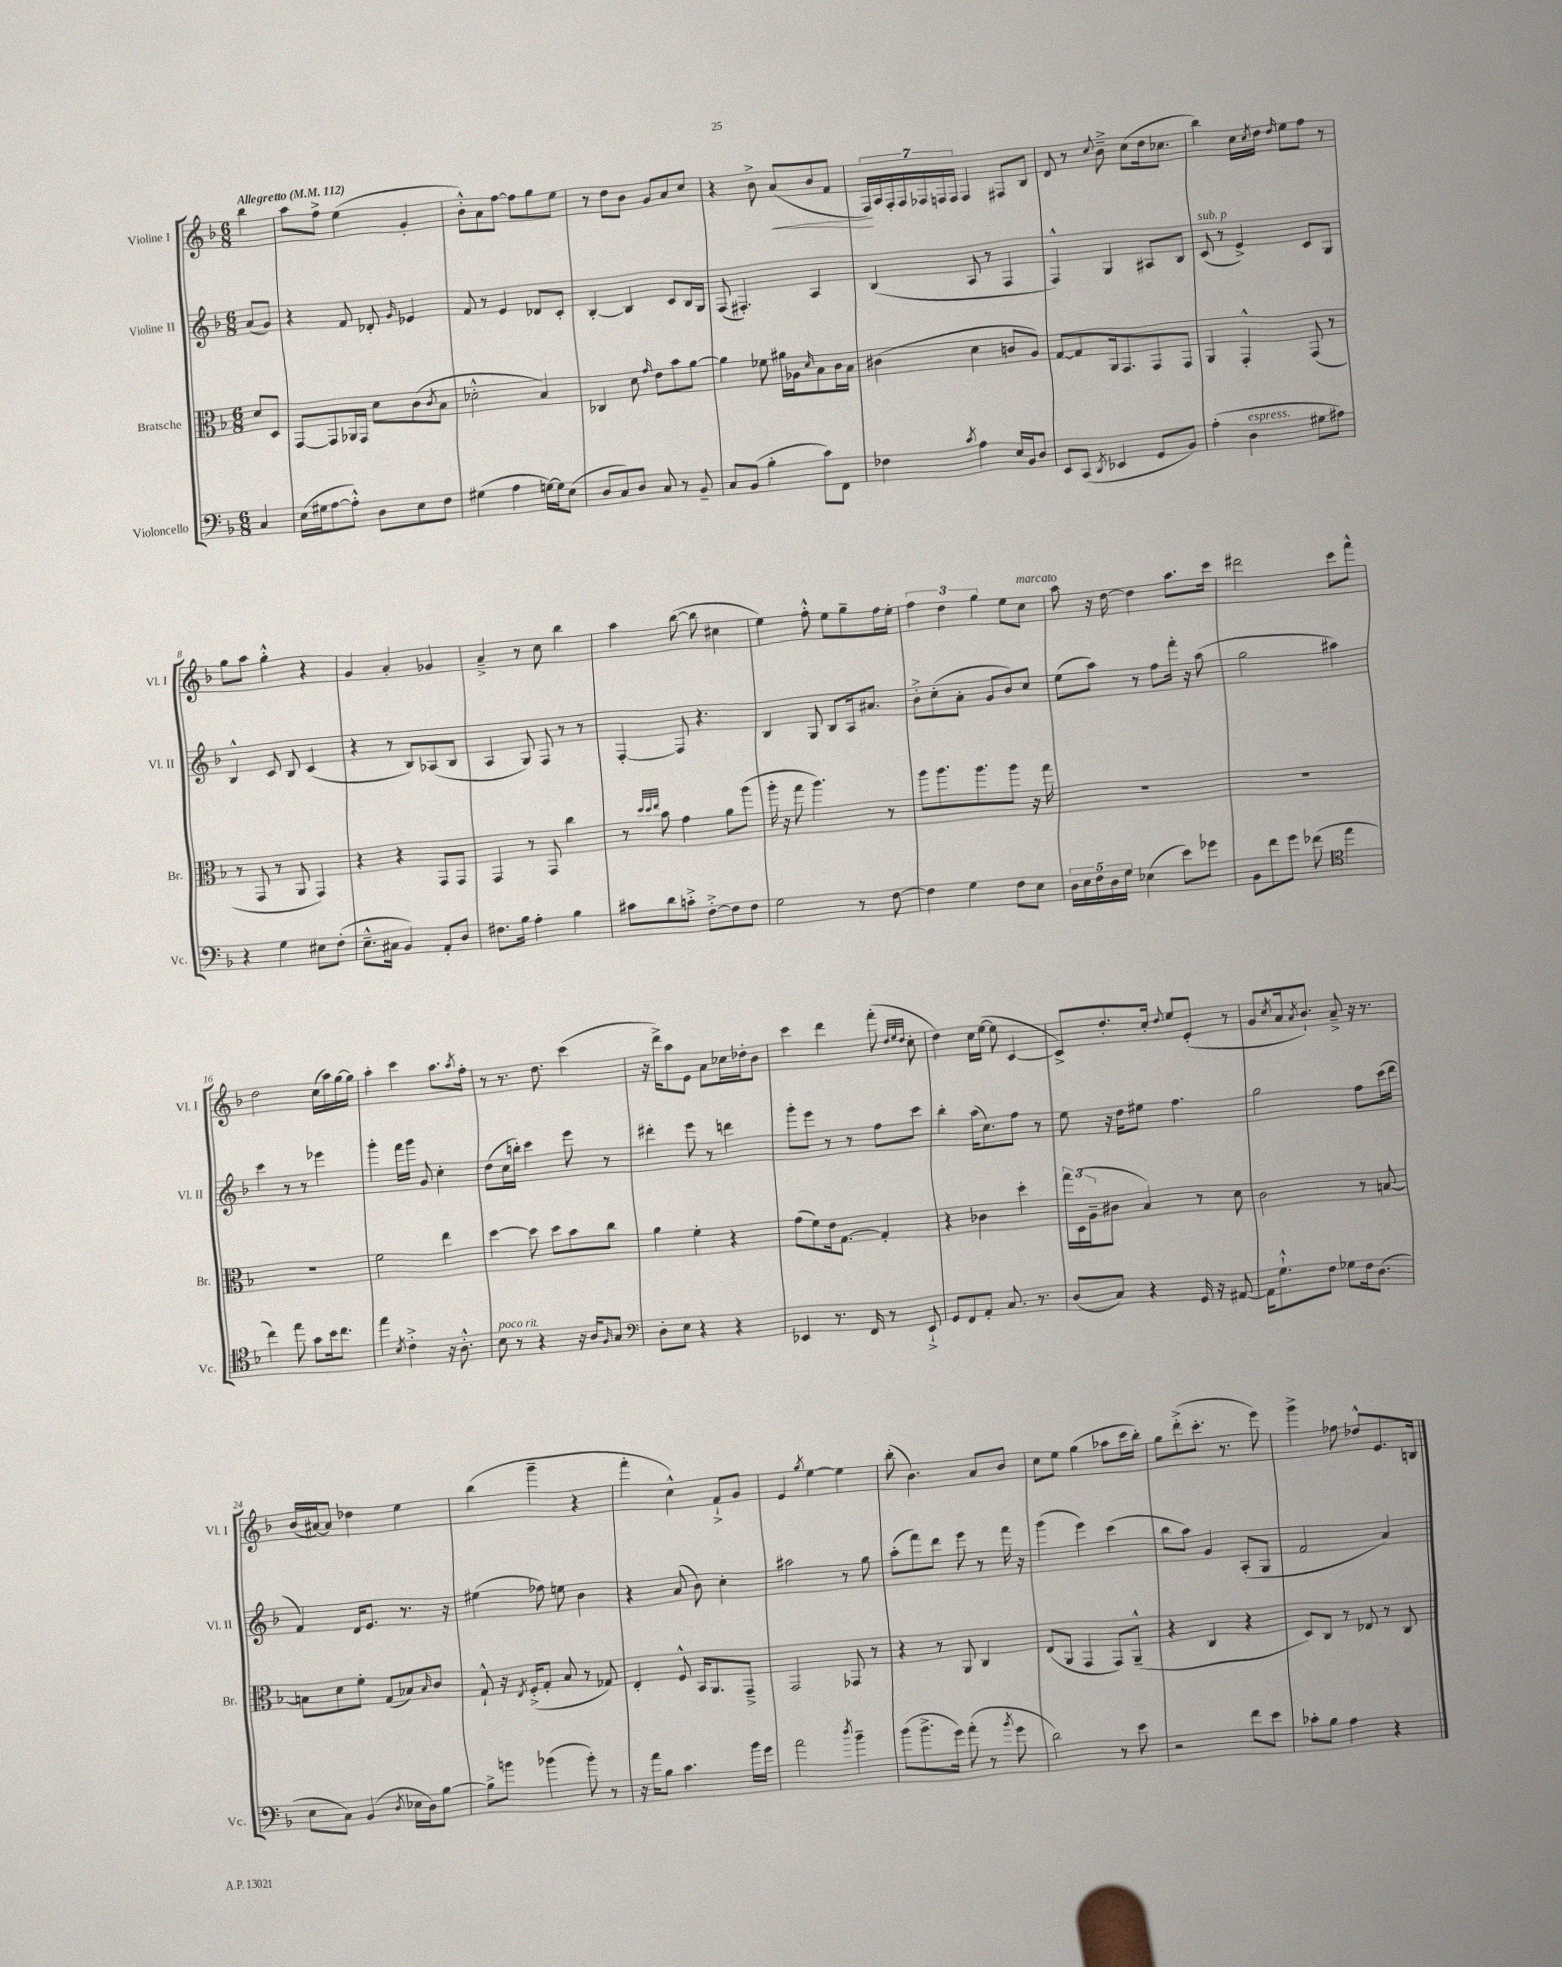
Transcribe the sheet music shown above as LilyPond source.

<<
\new StaffGroup <<
\new Staff = "s0" \with { instrumentName = "Violine I" shortInstrumentName = "Vl. I" } {
    \clef treble \key f \major \numericTimeSignature \time 6/8 \partial 4 \tempo "Allegretto" 4 = 112
    bes''4 |
    a''8 f''8-> e''4( g'4-. |
    bes'8-.-^) a'8 f''8~ f''8 g''8 e''8 |
    r8 d''8 bes'8 g'8 a'8 c''8 |
    r4 bes'8-> a'8\<( bes'8 f'8 |
    \tuplet 7/4 { f16\!) a16 f16-. f16 fes16 f16 f16 } f4 fis8 bes8 |
    d'8 r8 \appoggiatura { c''8 } bes'8---> c''8( d''16 ces''8. |
    bes''4) c''16 \acciaccatura { c''8 } d''16 \grace { d''16 } e''8 f''8 r8 |
    g''8 a''8 g''4-.-^ r4 |
    g'4 a'4-. ges'4 |
    a'4---> r8 c''8 bes''4 |
    a''4 bes''8~( bes''8 cis''4 |
    e''4) f''8-.-^ e''8 g''8-- f''16 e''16-. |
    \tuplet 3/2 { f''4 d''4 g''4 } e''8 c''8^\markup { \italic "marcato" } |
    a''8 r16 d''16~ d''4 a''8. c'''16 |
    dis'''2 c'''8 f'''8-^ |
    d''2 c''16( a''16) g''16~ g''16 |
    a''4-. c'''4 a''8. \acciaccatura { a''8 } f''16-. |
    r8 r8. d''8. c'''4( |
    r16 d'''16->) a''8 e'8 a'8 ces''16 des''16-. bes'8 |
    c'''4 d'''4 f'''8-.( \grace { d''32 e''32 d''32 } c''8-. |
    d''4) c''16 e''16~( e''8 c'4~ |
    c'8->) d''8.-. c''16-. \appoggiatura { d''8 } e''8 e'8-.( r8 |
    g'8 \acciaccatura { c''8 } a'16 \acciaccatura { a'8 } bes'8.-!) a'8---> r16 r8. |
    bes'16( ais'16~) ais'8 des''4 e''4 |
    bes''4( g'''4-- r4 |
    f'''4-. c''4-^) f'8-!-> g'8 |
    e'4 \acciaccatura { g''8 } e''4~ e''4 |
    bes''8-.( bes'4.) a'8 bes'8 |
    c''8 e''8 g''4( aes''8 c'''16 bes''16-.) |
    g''8 d'''8-.->( c'''8.-. r8. e'''8) |
    g'''4-> fes''8 des''8-^ e'8. b16 \bar "|." |
}
\new Staff = "s1" \with { instrumentName = "Violine II" shortInstrumentName = "Vl. II" } {
    \clef treble \key f \major \numericTimeSignature \time 6/8 \partial 4
    a'8( g'8) |
    r4 f'8 des'8-. \grace { g'16 } ees'4 |
    f'8 r8 e'4 des'8 c'8-. |
    bes4~-. bes4 c'8 bes16 g16 |
    f8( fis4.-.) a4 |
    bes4( a8 r8 f4 |
    f4-^) g4 ais8 bes8 |
    c'8^\markup { \italic "sub. p" }( r8 e'4->) c'8 g8 |
    bes4-^ c'8 bes8 c'4( |
    r4 r8 bes8) aes8( bes8 |
    a4 g8) f8 r8 r8 |
    f4~-. f8 r4. |
    bes4 g8 bes8 a16 ais'8. |
    bes'8-.-> c''8-.( a'8-. g'8 bes'8) c''8 |
    e''8( a''8) r8 f''8 f'''16-. r16 a''8( |
    g''2 ais''4) |
    c'''4 r8 r8 ees'''4 |
    g'''4-. f'''16 g'''16 g'8 c''4-. |
    d''8( c''16 b''16-.) c'''4 e'''8 r8 |
    dis'''4-. e'''8 r8 d'''4 |
    g'''8-. e'''8 r8 r8 f''8 c'''8 |
    bes''4-. a''16( c''8.) f''8 r8 |
    e''8 r16 d''16 eis''8 f''4. |
    g''2 f''8 c'''16( d'''16 |
    f'4) d'16 e'8. r8. r16 |
    eis''4( fes''8) e''8 bes'4 |
    r4 a'8( bes'8) c''4-. |
    ais''2 r8 g''8 |
    a''8-.( f'''8) d'''8 e'''8 r8 f'''16 r16 |
    g'''4( e'''4) c'''4( |
    bes''8 a''8) g'4 a8-.( g8 |
    f'2 a'4) \bar "|." |
}
\new Staff = "s2" \with { instrumentName = "Bratsche" shortInstrumentName = "Br." } {
    \clef alto \key f \major \numericTimeSignature \time 6/8 \partial 4
    d'8 d8 |
    g,8~ g,8 aes,16 g,16 d'8 c'8( \acciaccatura { c'8 } bes8 |
    des'2-.-^ bes4) |
    ces4 d'8 \grace { g'16 } e'8 bes'8 a'8~ |
    a'4 fes'8 ais'16 aes16 \grace { d'16 } bes8 c'16 bes16 |
    cis'4( d'4 c'8 a8) |
    g8~ g8 a,16 g,8. g,8 g,8 |
    a,4 g,4-.-^ g,8( r8 |
    r8 g,8 r8 a,8 g,4) |
    r4 r4 g,8 g,8 |
    g,4 r8 g,8 c''4 |
    r8 \grace { d''32 d''32 e''32 } bes'8 g'4 a'8 a''8( |
    a''16-. r16 g''8 a''4.) r8 |
    a''8 a''8. a''8. a''8 r16 g''16 |
    R2. |
    R2. |
    R2. |
    f'2 e''4 |
    d''4~ d''8 d''8 bes'8 c''8 |
    a'4 f'4-. r4 |
    g'8( f'8) e'16 g8.~ g4-. |
    r4 ces'4 d''4-. |
    \tuplet 3/2 { g''16 d16( a16-- } cis'8 bes4) r8 d'8 |
    c'2 r8 b8~ |
    b8 d'8 f'8-. g8( bes8) \grace { bes16 } c'8 |
    g8-!-^ r16 \acciaccatura { e8 } f16-.->( g8-. bes8 r8 ges8) |
    e4-. f8-^ bes,16 a,8. g,8---> |
    g,2 ges,8 r8 |
    r4 r8 a,8 c4 |
    e8( a,8 g,4 g,8) a,8---^( |
    r4 c4 r4 |
    d8) c8 r8 ees8 r8 c8 \bar "|." |
}
\new Staff = "s3" \with { instrumentName = "Violoncello" shortInstrumentName = "Vc." } {
    \clef bass \key f \major \numericTimeSignature \time 6/8 \partial 4
    c4 |
    e16( gis16 a8~ a8-.-^) d8 e8 f8 |
    gis4( a4 g16~) g16 e8( |
    d8 c8) d8 c8 r8 bes,8-- |
    c8 bes,8( bes4-. c'8) f,8 |
    fes4 \acciaccatura { c'8 } a4 e16 bes,16 d8 |
    e,8 c,8( \acciaccatura { d,8 } ees,4 g,8 bes,8) |
    a4-.( d4^\markup { \italic "espress." } gis8 ais8) |
    r4 g4 eis8 f8-.( |
    e8.---^ cis16 bes,4) a,8-. d8 |
    fis8. bes16 a4-. bes4 |
    cis'8 d'8 c'8-.-> f8~-.-> f8 f8 |
    g2 r8 f8~ |
    f4 g4 f8 e8 |
    \tuplet 5/4 { d16 e16 f16 d16 g16 } ees4( e'8) ges'8 |
    bes,8 f'8 g'8 fes'8( \clef tenor e''4 |
    c''4) e''8 g'8 bes'16 c''8. |
    e''4 \acciaccatura { bes8 } c'4-.-> r16 a8.-.-^ |
    bes8^\markup { \italic "poco rit." } r8 r4 r16 a16 \grace { f16 } g8 |
    \clef bass d8-. e8 r4 r4 |
    ees,4 r8. f,16 r8 ees,8-!-> |
    g,8 f,8 a,8-. c8. r8. |
    d8( c8) r4 g,16 r16 ais,8~ |
    ais,16 g8.-!-^ f8 ges8 f16 d8.( |
    e8 c8) bes,4( \acciaccatura { d8 } ees16 d16) bes8~ |
    bes8-> b'8 bes'4( bes'8-.) r8 |
    r16 a'16 bes8 c'4. bes'16 g'16 |
    a'2 \acciaccatura { d''8 } bes'4-- |
    bes'8( bes'8.-> g'16) a'8-.( r8 \acciaccatura { bes'8 } g'8 |
    d'2) r8 e'8 |
    r2 f'8 e'8 |
    ces'8-. bes8 a4 r4 \bar "|." |
}
>>
>>
